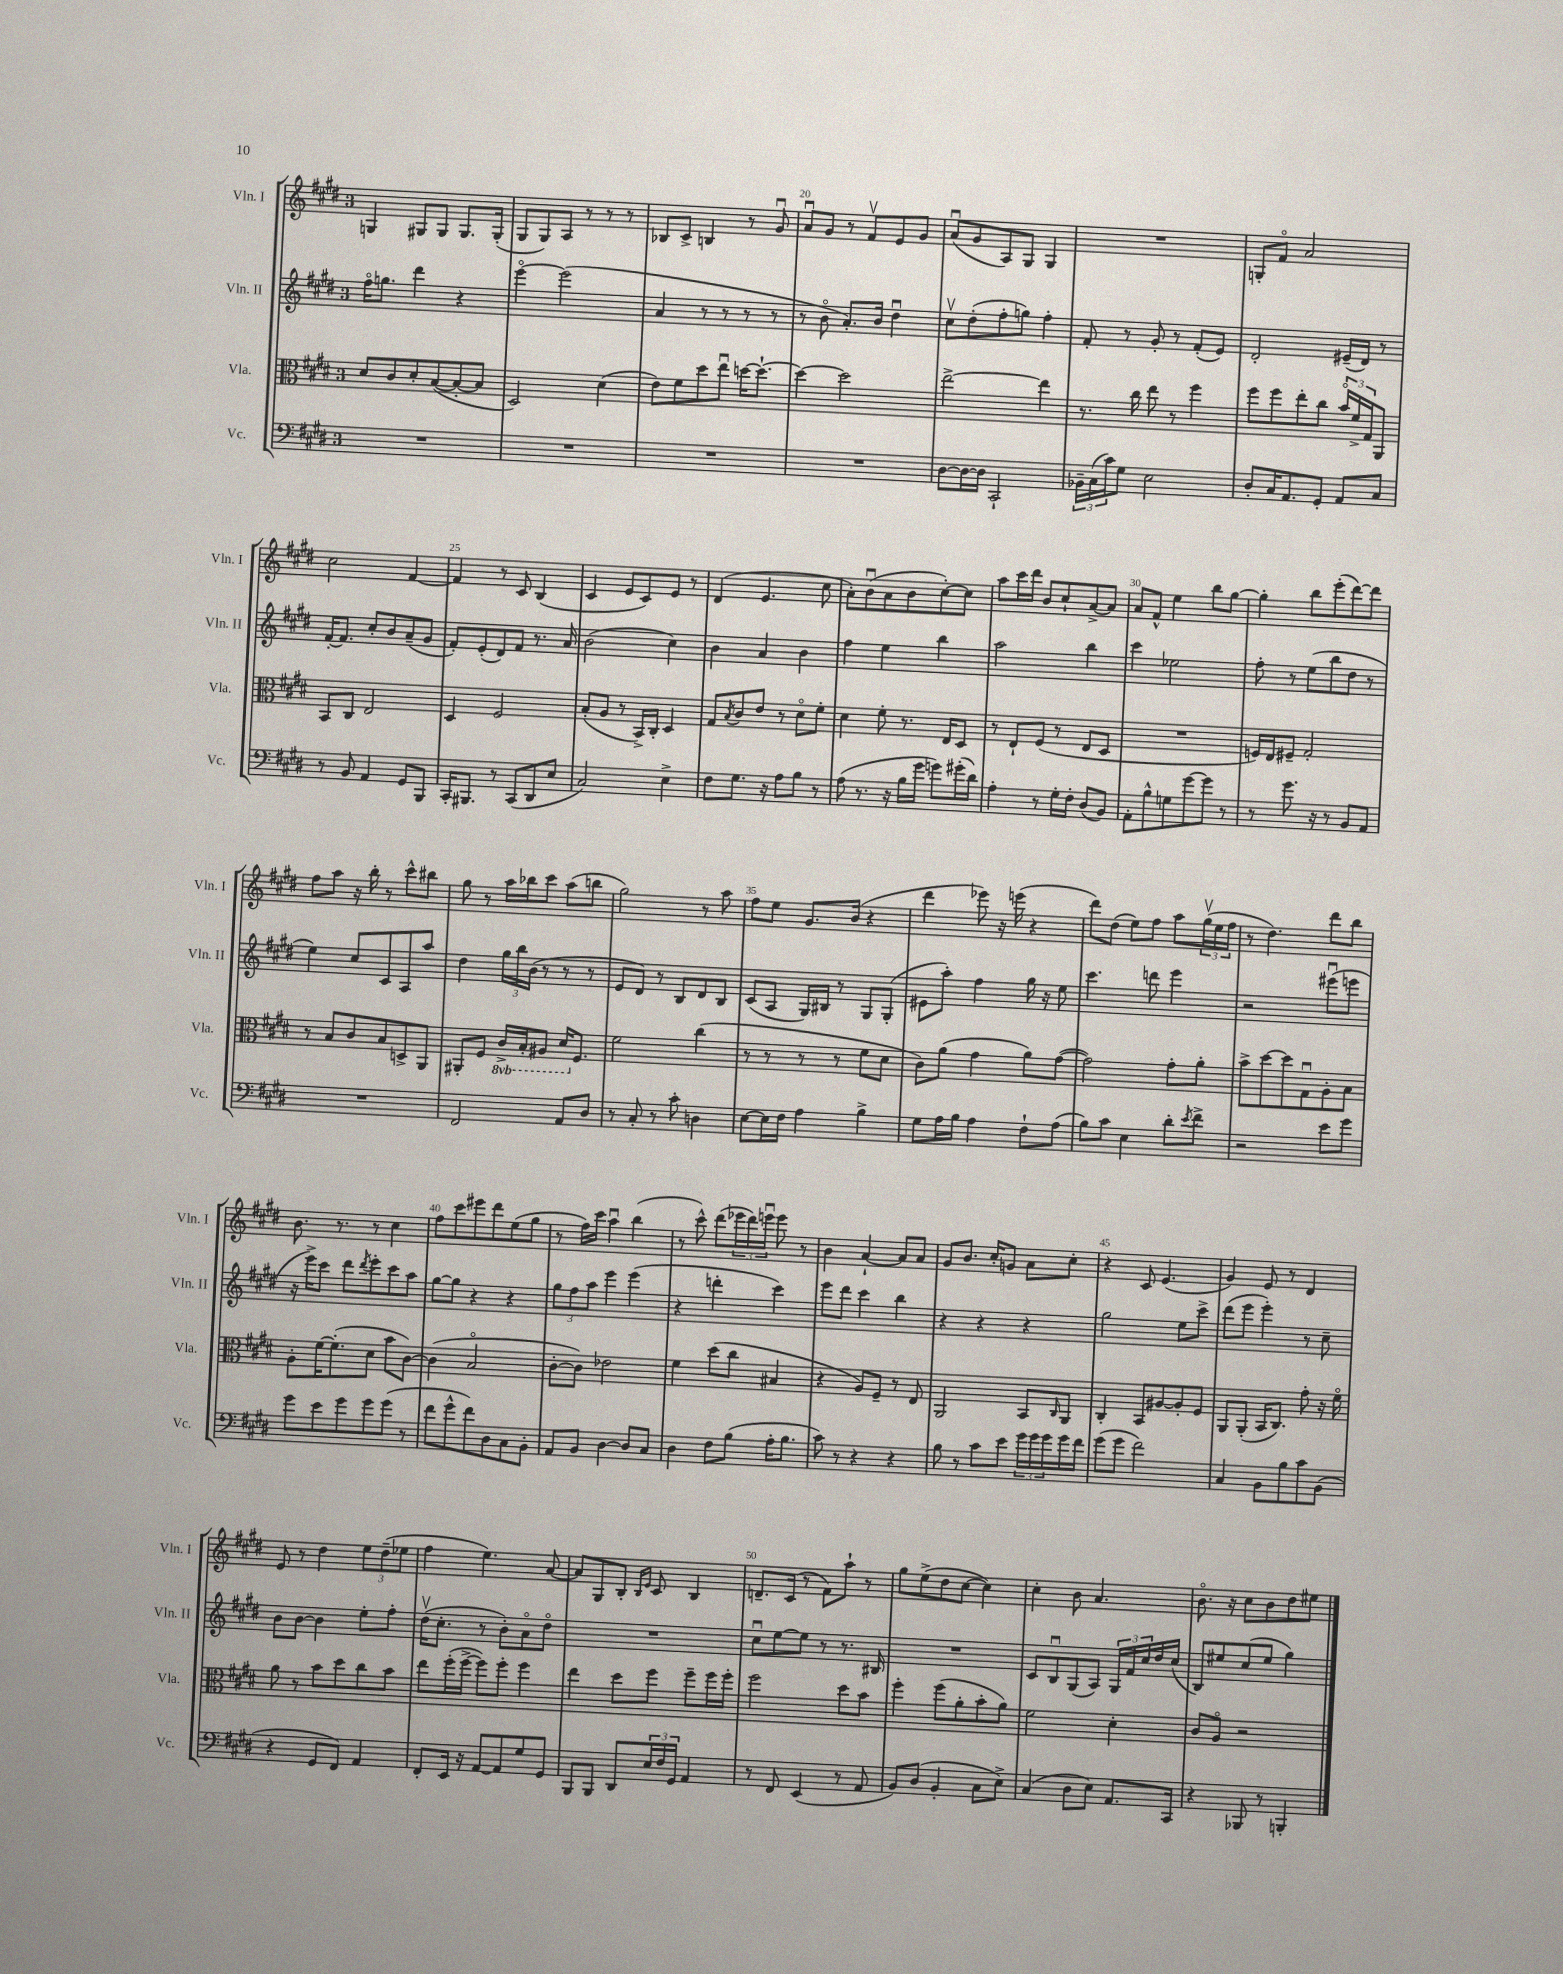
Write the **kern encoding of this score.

**kern	**kern	**kern	**kern
*part4	*part3	*part2	*part1
*staff4	*staff3	*staff2	*staff1
*I"Vc.	*I"Vla.	*I"Vln. II	*I"Vln. I
*I'Vc.	*I'Vla.	*I'Vln. II	*I'Vln. I
*clefF4	*clefC3	*clefG2	*clefG2
*k[f#c#g#d#]	*k[f#c#g#d#]	*k[f#c#g#d#]	*k[f#c#g#d#]
*M3/4	*M3/4	*M3/4	*M3/4
=17	=17	=17	=17
2.r	8d#/L	16ff#\KL	4Gn/
.	.	8.ggn\J	.
.	8c#/	.	.
.	8d#'/	4ddd#\	8G#X/L
.	([8B/	.	8G#/J
.	8B'/_	4r	8.G#/L
.	8B/J]	.	.
.	.	.	(16G#'/Jk
=18	=18	=18	=18
2.r	2D#/)	[4eee\	8G#/L
.	.	.	8G#/)
.	.	(2eee\]	8A/J
.	.	.	8r
.	(4d#\	.	8r
.	.	.	8r
=19	=19	=19	=19
2.r	8e\L)	4a/	8B-X/L
.	8f#\	.	8c#^/J
.	8dd#\	8r	4Bn/
.	8eeu\J	8r	.
.	[16ddn\KL	8r	8r
.	8.dd`\J_	.	.
.	.	8r	8g#u/
=20	=20	=20	=20
2.r	4dd\_	8r	8au/L
.	.	8b\	8g#/J
.	2dd\]	8.a'/L)	8r
.	.	.	8f#v/L
.	.	16b/Jk	.
.	.	4dd#u\	8e/
.	.	.	8g#/J
=21	=21	=21	=21
[8D#\L	[2ee^\	8cc#v\L	(8au/L
16D#\L_	.	(8dd#'\	8g#/
16D#\JJ]	.	.	.
2CC#`/	.	8ff#'\	8A/)
.	.	8ggn\J)	8G#/J
.	4ee\]	4ff#'\	4G#/
=22	=22	=22	=22
24BB-X~\LL	8.r	8f#'/	2.r
(24C#\	.	.	.
24c#\J)	.	.	.
8G#\J	.	8r	.
.	16cc#\	.	.
2E\	8ee\	8g#'/	.
.	8r	8r	.
.	4ff#\	(8f#'/L	.
.	.	8e/J)	.
=23	=23	=23	=23
8D#'/L	8ff#\L	2d#'/	8Gn'/L
16C#/K	8ff#\	.	8f#/J
8.AA/	.	.	.
.	8ee'\	.	2a/
8GG#'/J	8cc#\J	.	.
8AA/L	24b/LL	(16e#X~/LL	.
.	24f#^/	.	.
.	.	16d#/JJ)	.
.	24G#/J	.	.
8C#/J	8AA/J	8r	.
!!LO:LB:g=z
=24	=24	=24	=24
8r	8BB/L	[16f#'/KL	2cc#\
.	.	8.f#/J]	.
8BB/	8C#/J	.	.
4AA/	2E/	8cc#'/L	.
.	.	8b/	.
8GG#/L	.	(8a~/	[4f#/
8BBB/J	.	8g#/J	.
=25	=25	=25	=25
16CC#'/KL	4D#/	8f#'/L)	4f#/]
8.BBB#X/J	.	.	.
.	.	(8e'/	.
8r	2F#/	8d#/)	8r
(8CC#/L	.	8f#/J	8c#/
8DD#/	.	8.r	(4B/
8E/J	.	.	.
.	.	16a/	.
=26	=26	=26	=26
2C#/)	(8B'/L	(2b\	4c#/
.	8A/J	.	.
.	8r	.	8e/L
.	16BB^/LL)	.	8c#/)
.	16C#'/JJ	.	.
4E^\	4D#/	4cc#\)	8e/J
.	.	.	8r
=27	=27	=27	=27
8F#\L	8G#/L	4b\	(4d#/
.	8qB/	.	.
8.G#\J	8c#/	.	.
.	8e/J	4a/	4.e/
16r	.	.	.
8A\L	8r	.	.
8B\J	8d#\L	4b\	.
8r	8f#'\J	.	8cc#\
=28	=28	=28	=28
(8A\	4d#\	4ff#\	8a'\L)
8.r	.	.	(8bu\
.	8f#'\	4ee\	8a\
16r	.	.	.
16B\LL	8.r	.	8b\
16g#\JJ	.	.	.
8gn\L)	.	4bb\	[8cc#'\)
.	16E/KL	.	.
(16g#X'\L	8D#/J	.	8cc#\J]
16d#\JJ)	.	.	.
=29	=29	=29	=29
4A'\	8r	2aa\	8aa\L
.	8E`/L	.	16ccc#\L
.	.	.	16ddd#\JJ
8r	(8F#/J	.	8b/L
16G#'\LL	8r	.	8cc#`/
16F#'\JJ	.	.	.
(8D#/L	8E/L	4bb\	[8a^/
8BB/J)	8D#/J	.	8a/J]
=30	=30	=30	=30
8AA'\L	2.r	4ccc#\	8a/L
8B^^\	.	.	8f#^^/J
8Gn\	.	2ee-X\	4ee\
[8g#\	.	.	.
8g#\J]	.	.	8bb\L
8r	.	.	[8gg#\J
=31	=31	=31	=31
8r	16Fn/LL)	8ff#'\	4gg#'\]
.	16E/J	.	.
8.g#\	8F#X~/J	8r	.
.	2G#'/	(8ee\L	8bb\L
16r	.	.	.
8r	.	8bb\	(8eee'\
8BB/L	.	8dd#\J	[8ddd#\)
8AA/J	.	8r	8ddd#\J]
!!LO:LB:g=z
=32	=32	=32	=32
2.r	8r	4ee\)	8ff#\L
.	8B/L	.	8aa\J
.	8c#/	8cc#/L	16r
.	.	.	16bb'\
.	8B/	8c#/	8r
.	8Dn^/	8A/	8ccc#^^\L
.	8AA/J	8aa/J	8bb#X\J
=33	=33	=33	=33
2FF#/	8AA#X'/L	4dd#\	8gg#\
.	8F#/J	.	8r
*	*8ba	*	*
.	16C#^/LL	24gg#\LL	16aa\LL
.	.	24bb\	.
.	16BB'/J	.	16bb-X\J
.	.	(24b\JJ	.
.	8AA#X/J	8r	8ccc#\J
8AA/L	16D#/KL	8r	(8aa\L
*	*X8ba	*	*
.	8.F#/J	.	.
8D#/J	.	8r	8bbn\J
=34	=34	=34	=34
8r	2f#\	8e/L	2gg#\)
8C#'/	.	8d#/J)	.
8r	.	8r	.
8c#'\	.	8B/L	.
4Dn\	(4cc#\	8d#/	8r
.	.	8B/J	8aa\
=35	=35	=35	=35
[8E\L	8r	(8c#/L	8ff#\L
16E\L]	8r	8A/J	8ee\J
16F#\JJ	.	.	.
4A\	8r	16G#/LL)	8.g#/L
.	.	16B#X/JJ	.
.	8r	8r	.
.	.	.	(16b/Jk
4B^\	8f#\L	8G#/L	4r
.	8d#\J	(8G#'/J	.
=36	=36	=36	=36
8G#\L	8c#\L)	8e#X\L	4ddd#\
16A\L	(8a\J	8aa'\J)	.
16B\JJ	.	.	.
4A\	4g#\	4ff#\	8eee-X\)
.	.	.	16r
.	.	.	(16eeen\
8F#`\L	8a\L)	16gg#\	4r
.	.	16r	.
(8A\J	([8g#\J	8ee\	.
=37	=37	=37	=37
8B\L)	2g#\])	4.ccc#\	8ddd#\L)
8c#\J	.	.	(8dd#\J
4E\	.	.	8ee\L)
.	.	8dddn\	8ff#\J
8d#'\L	8g#'\L	4eee\	8aa\L
8qe/	.	.	.
8f#^\J	8a'\J	.	(24gg#v\L
.	.	.	24ee\
.	.	.	24ff#\JJ
=38	=38	=38	=38
2r	8b^\L	2r	8r
.	[8dd#\	.	4.dd#\)
.	8dd#\]	.	.
.	8G#u\	.	.
8e\L	8A'\	(8eee#Xu\L	8ddd#\L
8g#\J	8B\J	8eeen\J	8bb\J
!!LO:LB:g=z
=39	=39	=39	=39
8g#\L	8A'\L	16r	8.b\
.	.	16eee^\KL)	.
8e\	[16f#\K	8ccc#\J	.
.	(8.f#'\]	.	8.r
8g#\	.	8ddd#\L	.
.	.	8qddd#/	.
8g#\	8d#\J	8eee'\	8r
(8g#\J	8b\L	8ccc#\	4cc#\
8r	[8c#\J)	8aa\J	.
=40	=40	=40	=40
8f#\L	(4c#\]	[8gg#\L	8ff#\L
8g#^^\	.	8gg#\J]	8ccc#\
8f#\)	2B/	4r	8eee#X\
8D#\	.	.	8ddd#\
8C#\	.	4r	(8ee\
8BB'\J	.	.	8gg#\J
=41	=41	=41	=41
8AA/L	[8c#'\L	12gg#\L	8r
.	.	12ff#\	.
8BB/J	8c#\J])	.	16ff#\LL)
.	.	12aa\J	.
.	.	.	16ccc#\JJ
[4D#\	2e-X\	4eee\	4aau\
8D#/L]	.	(4eee\	(4bb\
8C#/J	.	.	.
=42	=42	=42	=42
4D#\	4f#\	4r	8r
.	.	.	8ccc#^^\)
8F#\L	(8dd#\L	4dddn'\	(8ddd#\L
(8B\J	8cc#\J	.	24eee-X\L
.	.	.	24ddd#\)
.	.	.	24eeenu\JJ
16A'\KL	4B#X/	4ccc#\)	8eee\
8.B\J	.	.	.
.	.	.	8r
=43	=43	=43	=43
8c#\)	4r	8eee\L	4b\
8r	.	8ddd#\J	.
4r	8A/L)	4ccc#\	[4a`/
.	8F#~/J	.	.
4r	8r	4bb\	8a/L]
.	8E/	.	8a/J
=44	=44	=44	=44
8B\	2AA/	4r	8g#/L
8r	.	.	8.b/J
8c#\L	.	4r	.
.	.	.	16cc#'/KL
8e\J	.	.	8gn/J
24g#\LL	8BB/L	4r	8a\L
24g#\	.	.	.
24g#\	.	.	.
.	16qqC#/	.	.
16g#\	8AA/J	.	8cc#'\J
16f#\JJ	.	.	.
=45	=45	=45	=45
(8g#\L	4C#'/	2gg#\	4r
8g#\J	.	.	.
2f#\)	8BB/L	.	8c#/
.	[8A#X/	.	(4.e/
.	8A#'/]	8ee\L	.
.	8F#/J	8ccc#^\J	.
=46	=46	=46	=46
4C#/	8AA/L	(8ddd#\L	4g#/)
.	(8AA'/J	8eee\J	.
8BB\L	16BB/KL	4eee'\)	8e/
.	8.C#/J)	.	.
8B\	.	.	8r
8c#\	8g#'\	8r	4d#/
(8BB\J	16r	8cc#~\	.
.	16f#\	.	.
!!LO:LB:g=z
=47	=47	=47	=47
4r	8a\	8b\L	8e/
.	8r	[8b\J	8r
8GG#/L	8b\L	4b\]	4dd#\
8FF#/J)	8dd#\	.	.
4AA/	8cc#\	8ee'\L	12ee\L
.	.	.	(12dd#~\
.	8b\J	8ff#'\J	.
.	.	.	12ee-X\J
=48	=48	=48	=48
8FF#'/L	8ee\L	(16dd#v\KL	4ff#\
.	.	8.cc#'\J	.
16EE/Jk	(16ff#'\L	.	.
16r	[16ff#^\JJ	.	.
[8AA/L	8ff#\L])	8r	4.ee\)
8AA/]	8ff#'\J	8b'\L)	.
8G#/	4ff#\	8a\	.
8GG#/J	.	8dd#\J	[8a/
=49	=49	=49	=49
8BBB/L	4ee\	2.r	8a/L]
8BBB/J	.	.	8G#/
8DD#/L	8dd#\L	.	8B'/J
.	.	.	16qqB/LL
.	.	.	16qqe/JJ
24E/L	8ff#\J	.	8c#/
24F#/	.	.	.
24GG#/JJ	.	.	.
4AA/	8ff#~\L	.	4B/
.	16ff#\L	.	.
.	16ff#'\JJ	.	.
=50	=50	=50	=50
8r	2ff#\	8cc#u\L	8.dn~/L
8FF#/	.	[8ee\	.
.	.	.	(16c#/Jk
(4EE/	.	8ee\J]	8r
.	.	8r	8f#\L)
8r	8dd#\L	8.r	8aa`\J
8AA/	8b\J	.	8r
.	.	16B#X/	.
=51	=51	=51	=51
8BB/L)	4ff#'\	2.r	8gg#\L
(8D#/J	.	.	(8ee^\
4BB'/	(8ff#\L	.	8dd#\
.	8a'\	.	[8cc#\J
8C#\L	8b'\	.	4cc#\])
8E^\J)	8a\J)	.	.
=52	=52	=52	=52
(4C#/	2f#\	8c#/L	4cc#'\
.	.	8Bu/	.
8D#\L	.	(8G#/	8b\
8E\J)	.	8A/J)	4.a/
8.AA/L	4d#'\	24G#/LL	.
.	.	24f#/	.
.	.	24cc#/	.
.	.	16dd#/	.
16CC#/Jk	.	(16cc#/JJ	.
=53	=53	=53	=53
4r	8c#/L	8B/L)	8.b\
.	8A/J	8ee#X/	.
.	.	.	16r
8BBB-X/	2r	(8cc#/	8cc#\L
8r	.	8ee#/J	8b\
4BBBn'/	.	4gg#\)	8dd#\
.	.	.	8ee#X\J
==	==	==	==
*-	*-	*-	*-
